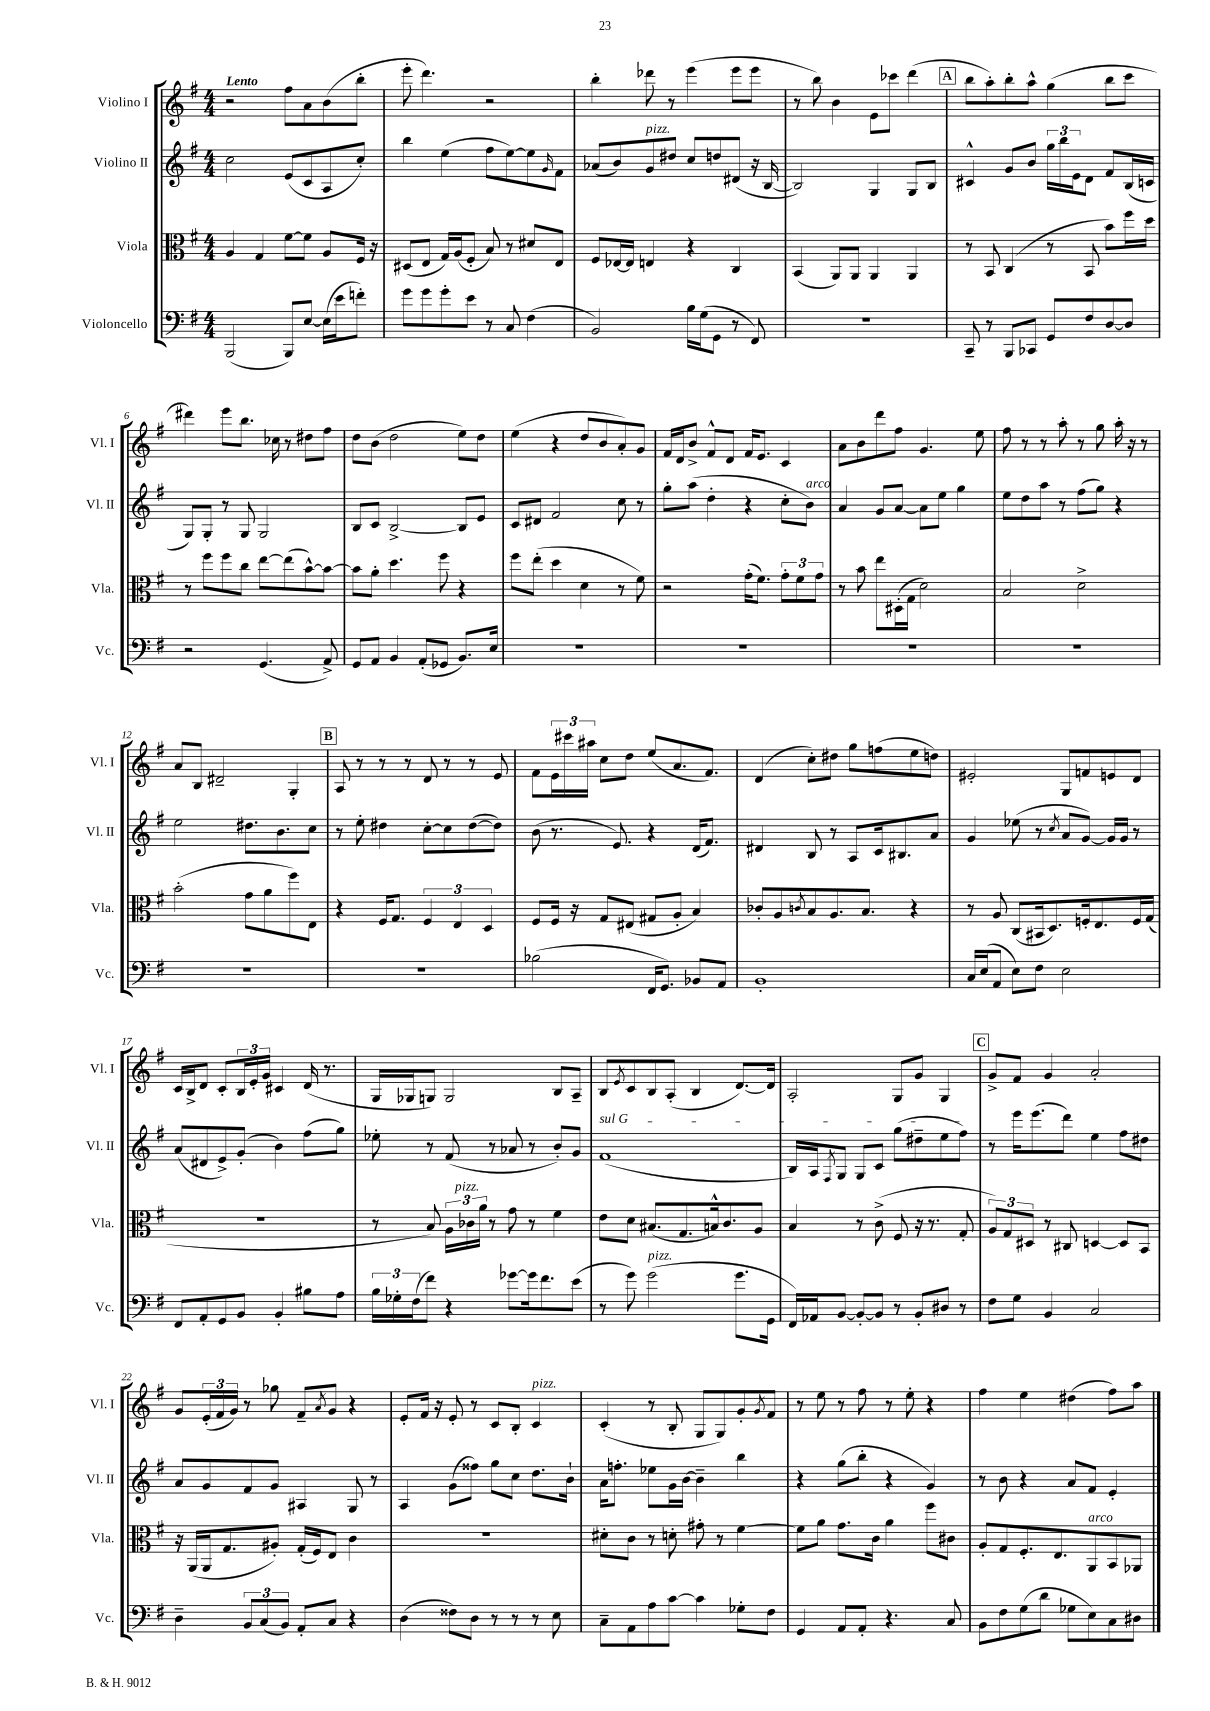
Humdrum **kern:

**kern	**kern	**kern	**kern
*staff4	*staff3	*staff2	*staff1
*clefF4	*clefC3	*clefG2	*clefG2
*k[f#]	*k[f#]	*k[f#]	*k[f#]
*M4/4	*M4/4	*M4/4	*M4/4
(2BBB/	4A/	2cc\	2r
.	4G/	.	.
8BBB/L)	[8f#\L	(8e/L	8ff#\L
[8E/J	8f#\]J	8c/	8a\
(16E\]LL	8A/L	8A/	(8b\
16e\J	.	.	.
8f'\J)	16F#/Jk	8cc'/J)	8bb'\J
.	16r	.	.
=	=	=	=
8g\L	(8D#/L	4bb\	8eee'\
8g\	8E/J	.	4.ddd\)
8g'\	16G/LL)	(4ee\	.
.	(16A/J	.	.
8e\J	8F#'/J	.	.
8r	8B/)	8ff#\L	2r
8C/	8r	[8ee\)	.
(4F#\	8d#/L	8ee\]	.
.	.	16qqg/	.
.	8E/J	8f#\J	.
=	=	=	=
2BB/)	8F#/L	(8a-/L	4bb'\
.	[16E-/L	8b/)	.
.	16E-/]JJ	.	.
.	4E/	8g/	8ddd-\
.	.	8dd#/J	8r
16B\LL	4r	8cc/L	(4eee\
(16G\J	.	.	.
8GG\J	.	8dd/	.
8r	4C/	(8d#/J	8eee\L
8FF#/)	.	16r	8eee\J
.	.	[16B/	.
=	=	=	=
1r	(4BB/	2B/])	8r
.	.	.	8bb\)
.	8AA/L)	.	4b\
.	8AA/J	.	.
.	4AA/	4G/	8e\L
.	.	.	8ccc-\J
.	4AA/	8G/L	(4ddd\
.	.	8B/J	.
=	=	=	=
8CC~/	8r	4c#^^/	8bb\L
8r	8BB/	.	8aa'\)
8BBB/L	(4C/	8g/L	8bb'\
8CC-/J	.	8b/J	8aa^^\J
8GG/L	8r	24gg\LL	(4gg\
.	.	24bb\	.
.	.	24e\J	.
8F#/	8BB/	8d\J	.
[8D/	8b\L)	8f#/L	8bb\L
8D/]J	16ff#\L	(16B/L	8ccc\J
.	16dd\JJ	16c/JJ	.
=	=	=	=
2r	8r	8G/L)	4ddd#\)
.	8ff#\L	8G'/J	.
.	8ff#\	8r	8eee\L
.	8cc\J	8G/	8.bb\J
(4.GG/	[8ee\L	2G/	.
.	.	.	16cc-\
.	(8ee\]	.	8r
.	[8b^^\)	.	8dd#\L
8AA^/)	8b\_J	.	8ff#\J
=	=	=	=
8GG/L	8b\]L	8B/L	8dd\L
8AA/J	8a'\J	8c/J	(8b\J
4BB/	4.dd\	[2B^/	2dd\
(8AA'/L	.	.	.
8GG-/J	8ff#\	.	.
8.BB/L)	4r	8B/]L	8ee\L)
.	.	8e/J	8dd\J
16E/Jk	.	.	.
=	=	=	=
1r	8ff#\L	8c/L	(4ee\
.	(8ee'\J	8d#/J	.
.	4dd\	2f#/	4r
.	4d\	.	8dd/L
.	.	.	8b/
.	8r	8cc\	8a'/)
.	8f#\)	8r	8g/J
=	=	=	=
1r	2r	8gg'\L	16f#/LL
.	.	.	16d/J
.	.	(8aa\J	8b^/J
.	.	4dd'\	8f#^^/L
.	.	.	8d/J
.	(16g'\LK	4r	16f#/LK
.	8.f#\J)	.	8.e/J
.	12g'\L	8cc'\L	4c/
.	12f#\	.	.
.	.	8b\J)	.
.	12g\J	.	.
=	=	=	=
1r	8r	4a/	8a\L
.	8b\	.	8b\
.	8ee\L	8g/L	8ddd\
.	(16D#'\L	[8a/J	8ff#\J
.	16G\JJ	.	.
.	2d\)	8a\]L	4.g/
.	.	8ee\J	.
.	.	4gg\	.
.	.	.	8ee\
=	=	=	=
1r	2B/	8ee\L	8ff#\
.	.	8dd\	8r
.	.	8aa\J	8r
.	.	8r	8aa'\
.	2d^\	(8ff#\L	8r
.	.	8gg\J)	8gg\
.	.	4r	16aa'\
.	.	.	16r
.	.	.	8r
=	=	=	=
1r	(2b'\	2ee\	8a/L
.	.	.	8B/J
.	.	.	2d#~/
.	8g\L	8.dd#\L	.
.	8a\	.	.
.	.	8.b\	.
.	8ff#\)	.	4G'/
.	8E\J	8cc\J	.
=	=	=	=
1r	4r	8r	8A/
.	.	8ee'\	8r
.	16F#/LK	4dd#\	8r
.	8.G/J	.	.
.	.	.	8r
.	6F#/	[8cc'\L	8d/
.	.	8cc\]	8r
.	6E/	.	.
.	.	([8dd#\	8r
.	6D/	.	.
.	.	8dd#\]J)	8e/
=	=	=	=
(2B-\	8F#/L	(8b\	8f#\L
.	16F#/Jk	8.r	24e\L
.	.	.	24ccc#\
.	16r	.	.
.	.	.	24aa#\JJ
.	8G/L	.	8cc\L
.	.	8.e/)	.
.	(8E#/J	.	8dd\J
16FF#/LK	8G#/L	4r	(8ee/L
8.GG/J)	.	.	.
.	8A'/J	.	8.a/
8BB-/L	4B/)	(16d/LK	.
.	.	8.f#/J)	8.f#/J)
8AA/J	.	.	.
=	=	=	=
1BB'	8c-'/L	4d#/	(4d/
.	8A/	.	.
.	8qc/	.	.
.	8B/	8B/	8cc'\L)
.	8.A/	8r	8dd#\J
.	.	8A/L	8gg\L
.	8.B/J	.	.
.	.	16c/k	(8ff\
.	.	8.B#/	.
.	4r	.	8ee\
.	.	8a/J	8dd\J)
=	=	=	=
16C/LL	8r	4g/	2e#'/
(16E/J	.	.	.
8AA/J	8A/	.	.
8E\L)	(8C/L	(8ee-\	.
8F#\J	16BB#/k	8r	.
.	8.D/)	.	.
.	.	8qcc/	.
2E\	.	8a/L	8G/L
.	16F'/k	[8g/J)	8f/
.	8.E/	.	.
.	.	16g/]LL	8e/
.	.	16g/JJ	.
.	16F/L	8r	8d/J
.	(16G/JJ	.	.
=	=	=	=
8FF#/L	1r	(8a/L	16c/LL
.	.	.	16B^/J
8AA'/	.	8d#/	8d/J
8GG/	.	8e^/)	8c'/L
8BB/J	.	(8g'/J	24B/L
.	.	.	24e'/
.	.	.	24g/JJ
4BB'/	.	4b\)	4c#/
8B#\L	.	(8ff#\L	(16d/
.	.	.	8.r
8A\J	.	8gg\J)	.
=	=	=	=
24B\LL	8r	8ee-'\	16G/LL
24G-'\	.	.	.
.	.	.	16G-/J
(24F#\J	.	.	.
8f#\J)	8B/)	8r	8G/J)
4r	24A\LL	(8f#/	2G/
.	24c-\	.	.
.	24a\JJ	.	.
.	8r	8r	.
[8g-\L	8g\	8a-/	.
16g-\]k	8r	8r	.
8.f#\	.	.	.
.	4f#\	8b'/L)	8B/L
(8e\J	.	8g/J	8A~/J
=	=	=	=
8r	8e\L	(1f#	8B/L
.	.	.	8qe/
8g\)	8d\J	.	8c/
(2g\	(8.B#/L	.	8B/
.	.	.	(8A'/J
.	8.G/	.	.
.	.	.	4B/
.	16B^^/k)	.	.
.	8.c/	.	.
8.g\L	.	.	[8.d/L)
.	8A/J	.	.
16GG\Jk	.	.	16d/]Jk
=	=	=	=
16FF#/LL)	4B/	16B/LL)	2A'/
16AA-/J	.	16A/J	.
.	.	8qF#/	.
[8BB/J	.	8G/J	.
8BB'/_L	8r	8G/L	.
8BB/]J	(8c^\	8c/J	.
8r	8F#/	(8gg\L	8G/L
8BB'/L	16r	8dd#~\	8g/J
.	8.r	.	.
8D#/J	.	8ee\	4G/
8r	8G'/	8ff#\J)	.
=	=	=	=
8F#\L	12A/L)	8r	8g^/L
.	12G/	.	.
8G\J	.	16eee\LK	8f#/J
.	12D#/J	.	.
.	.	(8.eee\	.
4BB/	8r	.	4g/
.	8C#/	8ddd\J)	.
2C/	[4D/	4ee\	2a'/
.	8D/]L	8ff#\L	.
.	8BB/J	8dd#\J	.
=	=	=	=
4D~\	16r	8a/L	8g/L
.	(16AA/LL	.	.
.	16AA/J	8g/	(24e'/L
.	.	.	24f#/
.	8.G/	.	.
.	.	.	24g/JJ)
12BB/L	.	8f#/	8r
(12C/	.	.	.
.	8A#'/J)	8g/J	8gg-\
12BB/J)	.	.	.
8AA'/L	(16G'/LL	4A#/	8f#~/L
.	16F#/J)	.	.
.	.	.	8qa/
8C/J	8E/J	.	8g/J
4r	4c\	8G/	4r
.	.	8r	.
=	=	=	=
(4D\	1r	4A/	8e'/L
.	.	.	16f#/Jk
.	.	.	16r
8F##\L)	.	(8g\L	8e'/
8D\J	.	8ff##\J)	8r
8r	.	8gg\L	8c/L
8r	.	8cc\J	8B'/J
8r	.	8.dd\L	4c/
8E\	.	.	.
.	.	16b`\Jk	.
=	=	=	=
8C~\L	8d#'\L	16a\LK	(4c'/
.	.	8.ff'\J	.
8AA\	8c\J	.	.
8A\	8r	8ee-\L	8r
[8c\J	8d'\	16g\L	8B'/
.	.	[16b\JJ	.
4c\]	8g#'\	4b~\]	8G/L
.	8r	.	8G/)
8G-'\L	[4f#\	4bb\	8g'/
.	.	.	8qg/
8F#\J	.	.	8f#/J
=	=	=	=
4GG/	8f#\]L	4r	8r
.	8a\J	.	8ee\
8AA/L	8.g\L	(8gg\L	8r
8AA'/J	.	8bb'\J	8ff#\
.	16c\Jk	.	.
4.r	4a\	4r	8r
.	.	.	8ee'\
.	8ff#\L	4g/)	4r
8C/	8c#\J	.	.
=	=	=	=
8BB\L	8A'/L	8r	4ff#\
8F#\	8G/	8b\	.
(8G\	8.F#'/	4r	4ee\
8d\J	.	.	.
.	8.E/	.	.
8G-\L	.	8a/L	(4dd#\
8E\)	8AA/	8f#/J	.
8C\	8BB/	4e'/	8ff#\L)
8D#\J	8AA-/J	.	8aa\J
==	==	==	==
*-	*-	*-	*-
